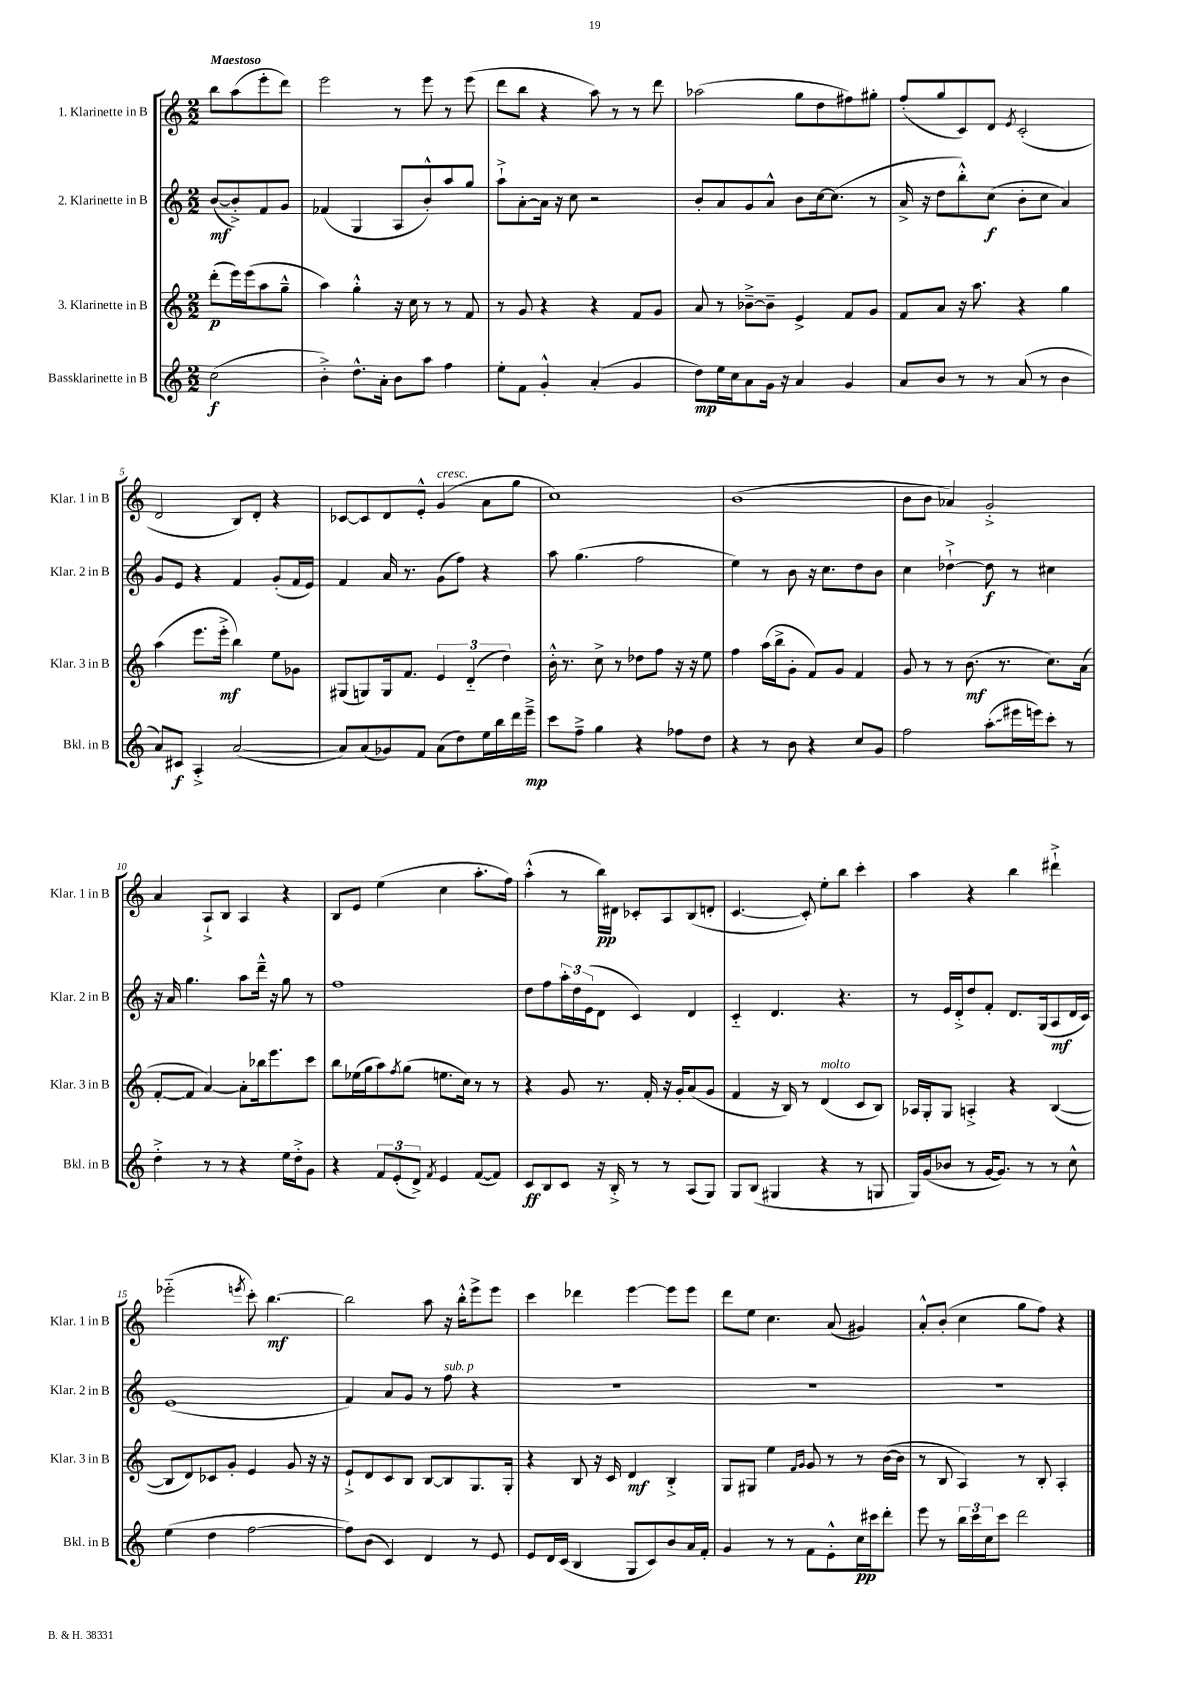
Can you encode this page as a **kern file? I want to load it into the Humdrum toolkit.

**kern	**kern	**kern	**kern
*staff4	*staff3	*staff2	*staff1
*clefG2	*clefG2	*clefG2	*clefG2
*k[]	*k[]	*k[]	*k[]
*M2/2	*M2/2	*M2/2	*M2/2
(2cc	(8ddd'	([8b	8bb
.	16eee)	8b'^])	(8aa
.	(16eee	.	.
.	8aa	8f	8eee'
.	8gg~^^	8g	8ddd)
=	=	=	=
4b'^)	4aa)	(4f-	2eee
8.dd^^	4gg'^^	4G	.
16a'	.	.	.
8b	16r	8A	8r
.	16cc	.	.
8aa	8r	8b'^^)	8eee
4ff	8r	8aa	8r
.	8f	8gg	(8eee
=	=	=	=
8ee'	8r	8aa`^	8ddd
8f	8g	[8a'	8bb
4g'^^	4r	16a]	4r
.	.	16r	.
.	.	8cc	.
(4a'	4r	2r	8aa)
.	.	.	8r
4g	8f	.	8r
.	8g	.	8ddd
=	=	=	=
8dd)	8a	8b'	(2aa-
16ee	8r	8a	.
16cc	.	.	.
8a	[8b-~^	8g	.
16g	8b-~]	8a^^	.
16r	.	.	.
4a	4e^	8b	8gg
.	.	[16cc	8dd
.	.	(8.cc]	.
4g	8f	.	8ff#)
.	8g	8r	8gg#'
=	=	=	=
8a	8f	16a^	(8ff'
.	.	16r	.
8b	8a	8dd	8gg
8r	16r	8bb'^^)	8c)
.	8.aa	.	.
8r	.	(8cc	8d
.	.	.	8qe
(8a	4r	8b'	(2c'
8r	.	8cc	.
4b	4gg	4a)	.
=	=	=	=
8a)	(4aa	8g	2d
8c#	.	8e	.
4A'^	8.eee	4r	.
.	16eee'^	.	.
([2a	4bb)	4f	8B)
.	.	.	8d'
.	8ee	(8g'	4r
.	8g-	16f	.
.	.	16e)	.
=	=	=	=
8a])	(8G#	4f	[8c-
(8a	8G)	.	8c-]
8g-)	16G	16a	8d
.	8.f	8.r	.
8f	.	.	8e'^^
(8a	6e	(8g	(4g
8dd)	.	8ff)	.
.	(6d'~	.	.
16ee	.	4r	8a
16bb	.	.	.
.	6dd)	.	.
16ddd	.	.	8gg
16eee~^	.	.	.
=	=	=	=
8ccc	16b'^^	8aa	1cc)
.	8.r	.	.
8ff~^	.	(4.gg	.
4gg	8cc^	.	.
.	8r	.	.
4r	8dd-	2ff	.
.	8ff	.	.
8ff-	16r	.	.
.	16r	.	.
8dd	8ee	.	.
=	=	=	=
4r	4ff	4ee)	(1b
8r	(16aa	8r	.
.	16bb^	.	.
8b	8g'	8b	.
4r	8f)	16r	.
.	.	8.cc	.
.	8g	.	.
8cc	4f	8dd	.
8g	.	8b	.
=	=	=	=
2ff	8g	4cc	8b
.	8r	.	8b
.	8r	[4dd-`^	4a-)
.	(8.b	.	.
(8aa'	.	8dd-]	2g'^
.	8.r	.	.
16eee#	.	8r	.
16eee)	.	.	.
8ccc'	8.cc)	4cc#	.
8r	.	.	.
.	(16a	.	.
=	=	=	=
4dd'^	[8f'	16r	4a
.	.	16a	.
.	8f]	4.gg	.
8r	[4a)	.	8A`^
8r	.	.	8B
4r	8a']	8aa	4A
.	16bb-	16ddd~^^	.
.	8.eee	16r	.
16ee	.	8gg	4r
16dd'^	.	.	.
8g	8ccc	8r	.
=	=	=	=
4r	8bb	1ff	8B
.	(16ee-	.	8e
.	16gg	.	.
12f	8aa)	.	(4ee
(12e'	.	.	.
.	8qff	.	.
.	(8gg	.	.
12d^)	.	.	.
8qf	.	.	.
4e	8.ee	.	4cc
.	16cc)	.	.
([8f	8r	.	8.aa'
8f])	8r	.	.
.	.	.	16ff)
=	=	=	=
8c	4r	8dd	(4aa'^^
8B	.	8ff	.
8c	8g	24aa'	8r
.	.	24dd	.
.	.	(24e	.
16r	8.r	8d	16bb)
16B'^	.	.	16d#
8r	.	4c)	8c-'
.	16f'	.	.
8r	16r	.	8A
.	16g'	.	.
(8A	(8a	4d	(8B
8G)	8g	.	8d'
=	=	=	=
8G	4f	4c'~	[4.c
(8B	.	.	.
4G#	16r	4.d	.
.	16B)	.	.
.	8r	.	8c'])
4r	(4d	.	8ee'
.	.	4.r	8bb
8r	8c	.	4ccc'
8G	8B)	.	.
=	=	=	=
16G)	16A-	8r	4aa
(16g	16G'	.	.
8b-	8G	16e	.
.	.	16d'^	.
8r	4A'^	8dd	4r
[16g	.	8f'	.
8.g])	.	.	.
.	4r	8.d	4bb
8r	.	.	.
.	.	(16G	.
8r	([4B	8A	4ddd#`^
8cc^^	.	16d	.
.	.	16c)	.
=	=	=	=
(4ee	8B]	(1e	(2eee-'~
.	8d)	.	.
4dd	8c-	.	.
.	8g'	.	.
.	.	.	8qeee
[2ff	4e	.	8ccc')
.	.	.	[4.bb
.	8g	.	.
.	16r	.	.
.	16r	.	.
=	=	=	=
8ff])	8e`^	4f)	2bb]
(8b	8d	.	.
4c)	8c	8a	.
.	8B	8g	.
4d	[8B	8r	8aa
.	8B]	8ff	16r
.	.	.	16bb'^^
8r	8.G	4r	8eee^
8e	.	.	8eee
.	16G'	.	.
=	=	=	=
8e	4r	1r	4ccc
16d	.	.	.
(16c	.	.	.
4B	8B	.	4ddd-
.	16r	.	.
.	16c	.	.
8G	4d	.	[4eee
8c)	.	.	.
8b	4B'^	.	8eee]
16a	.	.	8eee
16f'	.	.	.
=	=	=	=
4g	8G	1r	8ddd
.	8G#	.	8ee
8r	4ee	.	4.cc
8r	.	.	.
.	16qqf	.	.
.	16qqg	.	.
8f	8g	.	.
8e'^^	8r	.	(8a
16cc	8r	.	4g#)
16ccc#	.	.	.
8ddd'	([16b	.	.
.	16b]	.	.
=	=	=	=
8eee	8r	1r	8a'^^
8r	8B	.	(8b'
24bb	4A)	.	4cc
24ccc	.	.	.
24cc	.	.	.
8ccc	.	.	.
2ddd	8r	.	8gg
.	8B'	.	8ff)
.	4A'	.	4r
==	==	==	==
*-	*-	*-	*-
